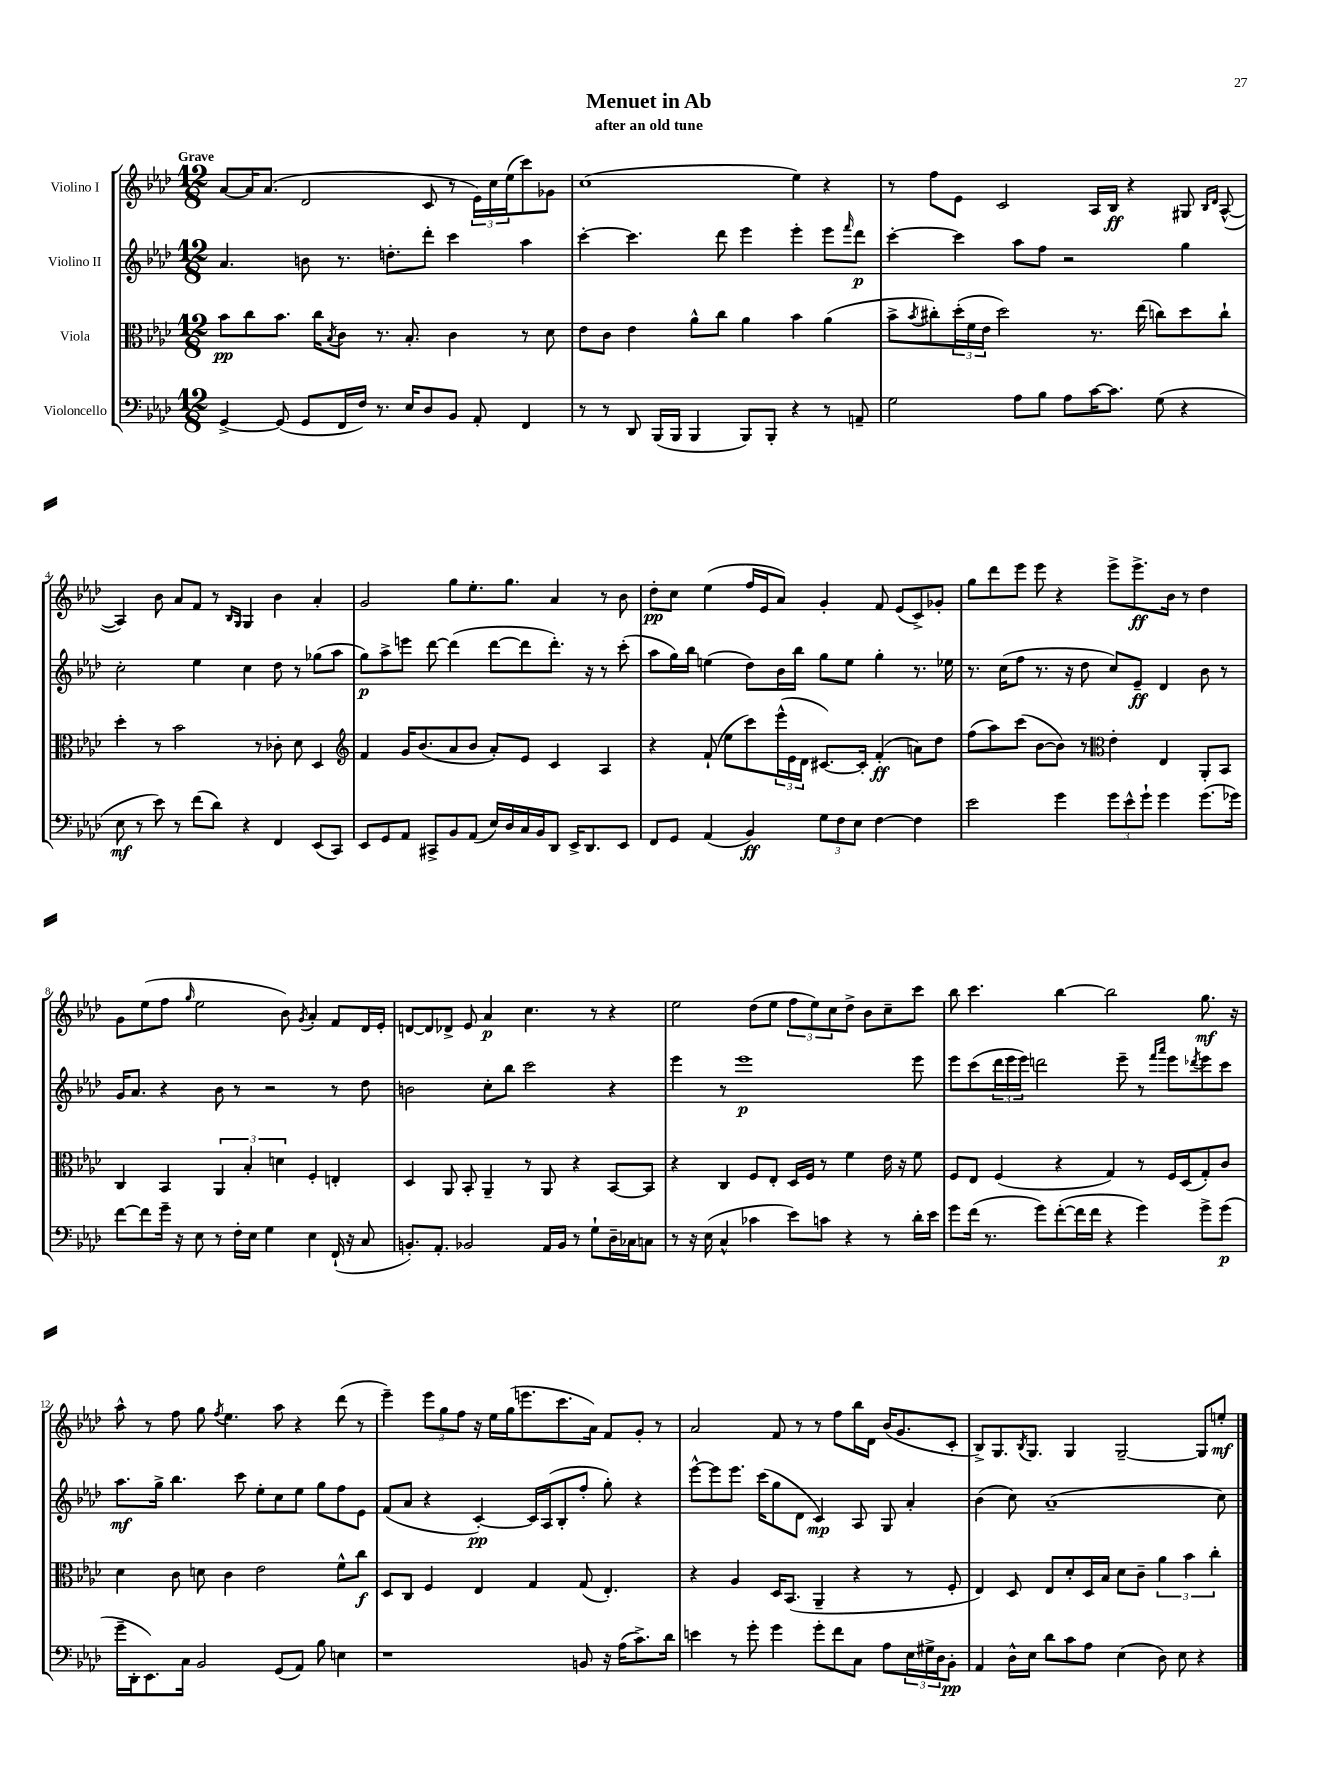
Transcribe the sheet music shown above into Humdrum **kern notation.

**kern	**kern	**kern	**kern
*staff4	*staff3	*staff2	*staff1
*clefF4	*clefC3	*clefG2	*clefG2
*k[b-e-a-d-]	*k[b-e-a-d-]	*k[b-e-a-d-]	*k[b-e-a-d-]
*M12/8	*M12/8	*M12/8	*M12/8
[4GG^	8b-	4.a-	[8a-
.	8cc	.	16a-]
.	.	.	(8.a-
(8GG]	8.b-	.	.
8GG	.	8b	2d-
.	16cc	.	.
.	8qB-	.	.
16FF	8c	8.r	.
16F)	.	.	.
8.r	8.r	.	.
.	.	8.dd'	.
16E-	8.B-'	.	.
8D-	.	8ddd-'	8c
8BB-	4c	4ccc	8r
8AA-'	.	.	24e-)
.	.	.	24cc
.	.	.	(24ee-
4FF	8r	4aa-	8ccc)
.	8d-	.	8g-
=	=	=	=
8r	8e-	[4ccc'	(1cc
8r	8c	.	.
8DD-	4e-	4.ccc]	.
(16BBB-	.	.	.
16BBB-	.	.	.
4BBB-	8a-^^	.	.
.	8cc	8ddd-	.
8BBB-)	4a-	4eee-	.
8BBB-'	.	.	.
4r	4b-	4eee-'	4ee-)
8r	(4a-	8eee-	4r
.	.	16qqfff	.
8AA~	.	8ddd-	.
=	=	=	=
2G	8b-^	[4ccc'	8r
.	8qb-	.	.
.	8cc#')	.	8ff
.	(24dd-'	4ccc]	8e-
.	24f	.	.
.	24e-	.	.
.	2dd-)	.	2c
8A-	.	8aa-	.
8B-	.	8ff	.
8A-	.	2r	.
[16c	8.r	.	16A-
8.c]	.	.	16B-
.	.	.	4r
.	(16ee-	.	.
(8G	8cc)	.	.
4r	8dd-	4gg	8G#
.	.	.	16qqB-
.	.	.	16qqd-
.	8cc`	.	([8A-^^
=	=	=	=
8E-	4dd-'	2cc'	4A-])
8r	.	.	.
8e-)	8r	.	8b-
8r	2b-	.	8a-
(8f	.	4ee-	8f
8d-)	.	.	8r
.	.	.	16qqB-
.	.	.	16qqG
4r	.	4cc	4G
.	8r	.	.
4FF	8c-'	8dd-	4b-
.	8d-	8r	.
(8EE-	4D-	(8gg-	4a-'
8CC)	.	8aa-	.
=	=	=	=
*	*clefG2	*	*
8EE-	4f	8gg)	2g
8GG	.	8aa-^	.
8AA-	16g	8eee	.
.	(8.b-	.	.
8CC#^	.	[8ddd-	.
8BB-	8a-	(4ddd-]	8gg
(8AA-	8b-	.	8.ee-'
16E-)	8a-')	[8ddd-	.
16D-	.	.	8.gg
16C	8e-	8ddd-]	.
16BB-	.	.	.
8DD-	4c	8.ddd-')	4a-
16EE-^	.	.	.
8.DD-	.	16r	.
.	4A-	8r	8r
8EE-	.	(8ccc'	8b-
=	=	=	=
8FF	4r	8aa-	8dd-'
8GG	.	16gg)	8cc
.	.	16bb-	.
(4AA-	(8f`	(4ee	(4ee-
.	8ee-	.	.
4BB-)	8ccc)	8dd-)	16ff
.	.	.	16e-
.	(24eee-^^	16b-	8a-)
.	24e-	.	.
.	.	16bb-	.
.	24d-	.	.
12G	[8.c#)	8gg	4g'
12F	.	.	.
.	.	8ee	.
12E-	.	.	.
.	16c#']	.	.
[4F	(4f'	4gg'	8f
.	.	.	(8e-
4F]	8a)	8.r	8c^)
.	8dd-	.	8g-'
.	.	16ee-	.
=	=	=	=
2e-	(8ff	8.r	8gg
.	8aa-)	.	8ddd-
.	.	(16cc	.
.	(8ccc	8ff	8eee-
.	[8b-	8.r	8eee-
4g	8b-])	.	4r
.	.	16r	.
.	8r	8dd-	.
*	*clefC3	*	*
12g	4e-'	8cc)	8eee-^
12e-^^	.	.	.
.	.	8e-~	8.eee-^
12g`	.	.	.
4g	4E-	4d-	.
.	.	.	16b-
.	.	.	8r
(8.g	8AA-'	8b-	4dd-
.	8BB-	8r	.
16g-)	.	.	.
=	=	=	=
[8f	4C	16g	8g
.	.	8.a-	.
8f]	.	.	(8ee-
16g~	4BB-	4r	8ff
16r	.	.	.
.	.	.	16qqgg
8E-	.	.	2ee-
8r	6AA-	8b-	.
16F'	.	8r	.
.	6B-'	.	.
16E-	.	.	.
4G	.	2r	.
.	6d	.	.
.	.	.	8b-)
.	.	.	8qg
4E-	4F'	.	4a-'
(16FF`	4E'	8r	8f
16r	.	.	.
8C	.	8dd-	16d-
.	.	.	16e-'
=	=	=	=
8.BB')	4D-	2b	[8d
.	.	.	8d]
8.AA-'	.	.	.
.	8AA-	.	8d-^
2BB-	8BB-'	.	8e-
.	4AA-~	8cc'	4a-
.	.	8bb-	.
.	8r	2ccc	4.cc
16AA-	8AA-	.	.
16BB-	.	.	.
8r	4r	.	.
8G`	.	.	8r
16D-~	[8BB-	4r	4r
16C-	.	.	.
8C	8BB-]	.	.
=	=	=	=
8r	4r	4eee-	2ee-
16r	.	.	.
(16E-	.	.	.
4C^^	4C	8r	.
.	.	1eee-	.
4c-	8F	.	(8dd-
.	8E-'	.	8ee-
8e-)	16D-	.	12ff
.	16F	.	.
.	.	.	12ee-)
8c	8r	.	.
.	.	.	12cc
4r	4f	.	8dd-^
.	.	.	8b-
8r	16e-	.	8cc~
.	16r	.	.
16d-'	8f	8eee-	8ccc
16e-	.	.	.
=	=	=	=
8g	8F	8eee-	8bb-
(16f	8E-	(8ccc	4.ccc
8.r	.	.	.
.	(4F	24ddd-	.
.	.	24eee-	.
.	.	24eee-)	.
8g)	.	2ddd	.
([8f'	4r	.	[4bb-
16f]	.	.	.
16f	.	.	.
4r	4G)	.	2bb-]
.	.	8eee-~	.
4g)	8r	8r	.
.	.	16qqfff	.
.	.	16qqaaa-	.
.	16F	8eee-	.
.	(16D-	.	.
.	.	8qddd-	.
8g^	8G')	8eee-	8.gg
(8g	8c	8ccc	.
.	.	.	16r
=	=	=	=
16g~	4d-	8.aa-	8aa-^^
16DD-'	.	.	.
8.EE-)	.	.	8r
.	.	16gg^	.
.	8c	4.bb-	8ff
16C	.	.	.
2BB-	8d	.	8gg
.	.	.	8qff
.	4c	.	4.ee-
.	.	8ccc	.
.	2e-	8ee-'	.
(8GG	.	8cc	8aa-
8AA-)	.	8ee-	4r
8B-	.	8gg	.
4E	8f^^	8ff	(8ddd-
.	8cc	8e-	8r
=	=	=	=
1r	8D-	(8f	4eee-~)
.	8C	8a-	.
.	4F	4r	12eee-
.	.	.	12gg
.	.	.	12ff
.	4E-	[4c')	16r
.	.	.	16ee-
.	.	.	(16gg
.	.	.	8.eee
.	4G	16c]	.
.	.	(16A-	.
.	.	8B-'	8.ccc
8BB	(8G	8ff'	.
.	.	.	16a-)
16r	4.E-')	8gg')	8f
(16A-	.	.	.
8.c^)	.	4r	8g'
.	.	.	8r
16d-	.	.	.
=	=	=	=
4e	4r	[8eee-^^	2a-
.	.	8eee-]	.
8r	4A-	8.eee-	.
8g'	.	.	.
.	.	(16ccc	.
4g	16D-	8gg	8f
.	(8.BB-	.	.
.	.	8d-	8r
8g'	4AA-~	4c)	8r
8f	.	.	8ff
8C	4r	8A-	16bb-
.	.	.	16d-
8A-	.	8G	(16b-
.	.	.	8.g
24E-	8r	4a-'	.
24G#^	.	.	.
24D-	.	.	.
8BB-'	8F'	.	8c'
=	=	=	=
4AA-	4E-)	(4b-	8B-^)
.	.	.	8.G
16D-^^	8D-	8cc)	.
.	.	.	8qB-
16E-	.	.	8.G
8d-	8E-	(1a-~	.
8c	8d-'	.	4G
8A-	16D-	.	.
.	16B-	.	.
(4E-	8d-	.	[2G~
.	8c~	.	.
8D-)	6a-	.	.
8E-	.	.	.
.	6b-	.	.
4r	.	.	8G]
.	6cc'	.	.
.	.	8cc)	8ee'
==	==	==	==
*-	*-	*-	*-
